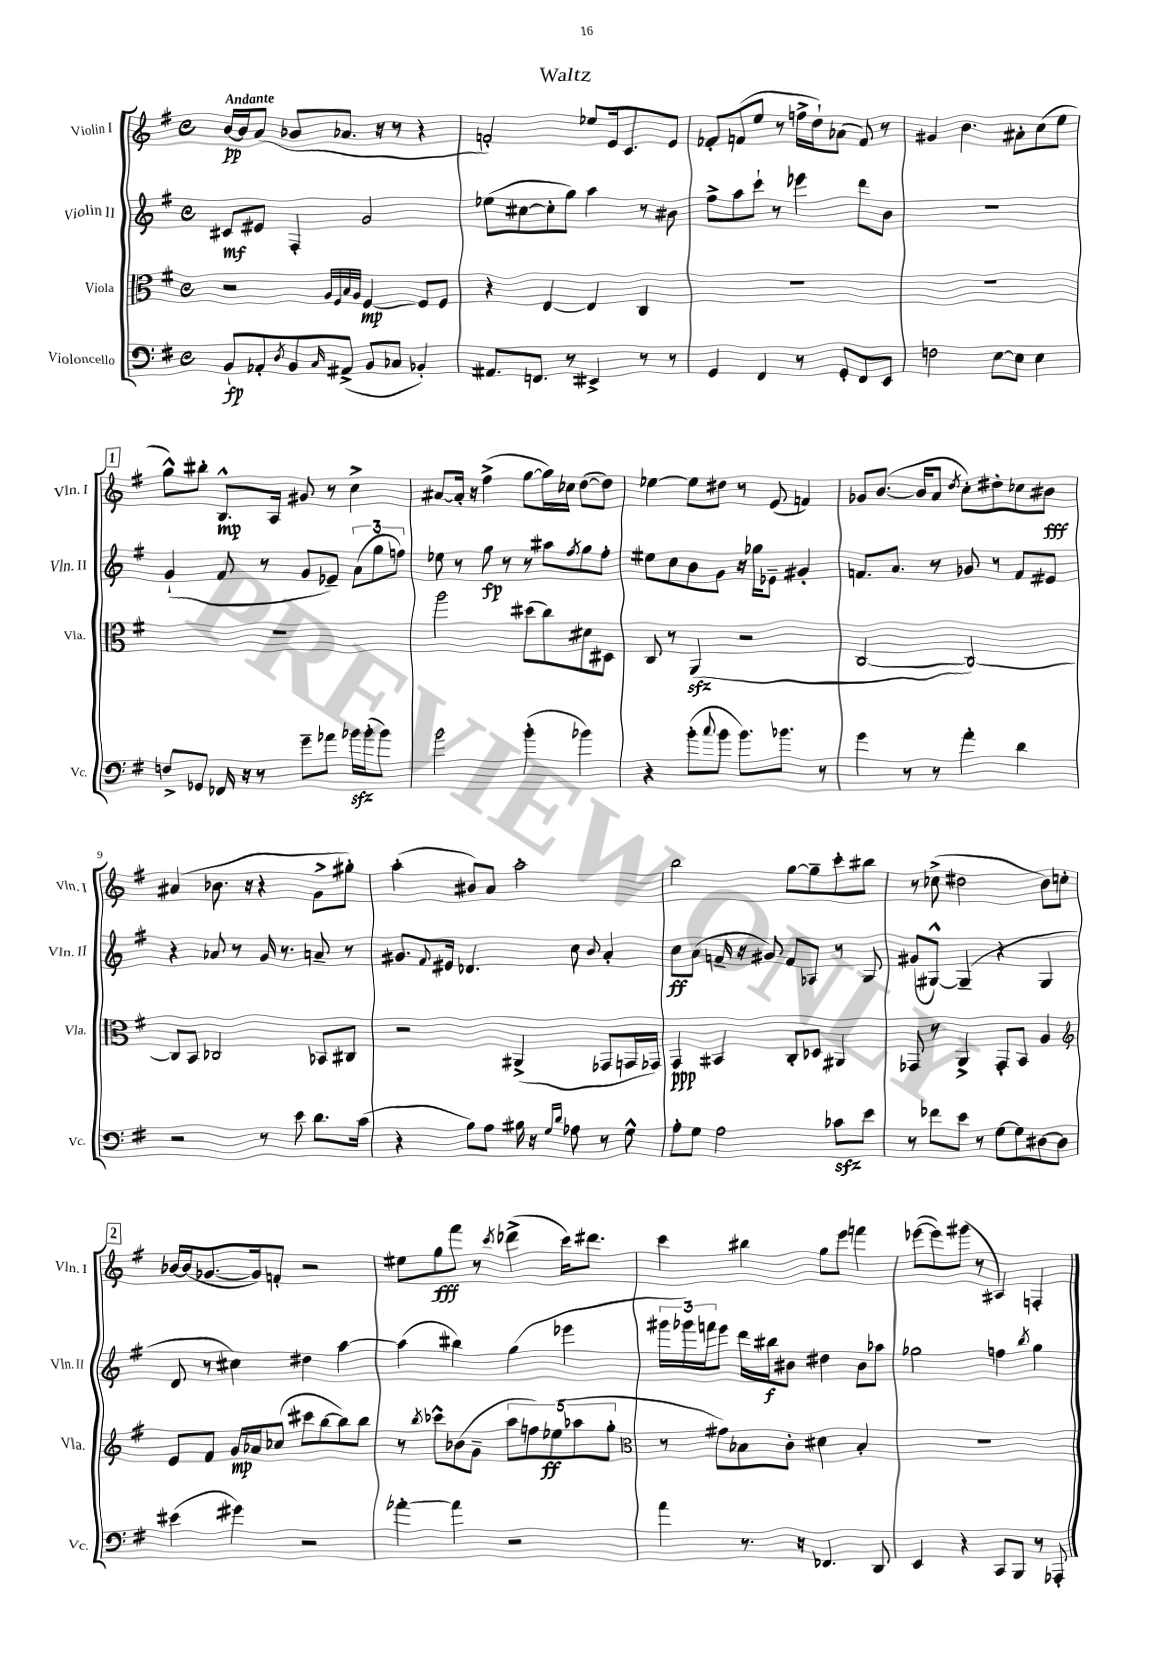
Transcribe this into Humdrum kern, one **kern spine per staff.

**kern	**dynam	**kern	**dynam	**kern	**dynam	**kern	**dynam
*part4	*part4	*part3	*part3	*part2	*part2	*part1	*part1
*staff4	*staff4	*staff3	*staff3	*staff2	*staff2	*staff1	*staff1
*I"Violoncello	*	*I"Viola	*	*I"Violin II	*	*I"Violin I	*
*I'Vc.	*	*I'Vla.	*	*I'Vln. II	*	*I'Vln. I	*
*clefF4	*	*clefC3	*	*clefG2	*	*clefG2	*
*k[f#]	*	*k[f#]	*	*k[f#]	*	*k[f#]	*
*M4/4	*	*M4/4	*	*M4/4	*	*M4/4	*
*met(c)	*	*met(c)	*	*met(c)	*	*met(c)	*
=1	=1	=1	=1	=1	=1	=1	=1
!	!	!	!	!	!	!LO:TX:a:B:t=Andante	!
8BB`/L	fp	2r	.	8c#X/L	mf	[16b/LL	pp
.	.	.	.	.	.	16b/J]	.
8AA-X'/	.	.	.	8e#X/J	.	(8a/J	.
8qD/	.	.	.	.	.	.	.
8BB/	.	.	.	4F#'/	.	8b-X/L	.
16qqC/	.	.	.	.	.	.	.
(8AA#X^/J	.	.	.	.	.	8.a-X/J	.
.	.	32qqA/LLL	.	.	.	.	.
.	.	32qqF#/	.	.	.	.	.
.	.	32qqB/	.	.	.	.	.
.	.	32qqA/JJJ	.	.	.	.	.
8BB/L	.	[4F#/	mp	2g/	.	.	.
.	.	.	.	.	.	16r	.
8C-X/J	.	.	.	.	.	8r	.
4BB-X'/)	.	8F#/L]	.	.	.	4r	.
.	.	8F#/J	.	.	.	.	.
=2	=2	=2	=2	=2	=2	=2	=2
8.AA#X/L	.	4r	.	(8ee-X\L	.	2fn'/)	.
.	.	.	.	[8cc#X\	.	.	.
8.FFn/J	.	.	.	.	.	.	.
.	.	[4E/	.	8cc#'\]	.	.	.
8r	.	.	.	8gg\J)	.	.	.
4EE#X^/	.	4E/]	.	4aa\	.	8ee-X/L	.
.	.	.	.	.	.	16e/k	.
.	.	.	.	.	.	8.c/	.
8r	.	4C/	.	8r	.	.	.
8r	.	.	.	8b#X\	.	8e/J	.
=3	=3	=3	=3	=3	=3	=3	=3
4GG/	.	1r	.	8ff#^\L	.	8f-X'/L	.
.	.	.	.	8aa\	.	(8fn/	.
4FF#/	.	.	.	8ccc`\J	.	8ee/J	.
.	.	.	.	8r	.	8r	.
8r	.	.	.	4eee-X\	.	16ffn^\LL	.
.	.	.	.	.	.	16dd`\J)	.
8GG'/L	.	.	.	.	.	(8a-X\J	.
8FF#/	.	.	.	8ddd\L	.	8f/)	.
8EE/J	.	.	.	8b\J	.	8r	.
=4	=4	=4	=4	=4	=4	=4	=4
2Fn\	.	1r	.	1r	.	4g#X/	.
.	.	.	.	.	.	4.b\	.
[8E\L	.	.	.	.	.	.	.
8E\J]	.	.	.	.	.	8a#X'\L	.
4E\	.	.	.	.	.	(8cc\	.
.	.	.	.	.	.	8ee\J	.
!!LO:LB:g=z
!!LO:REH:place=s1:t=1
=5	=5	=5	=5	=5	=5	=5	=5
8Fn^/L	.	1r	.	(4g`/	.	8gg^^\L)	.
8GG-X/J	.	.	.	.	.	8bb#X'\J	.
16FF-X/	.	.	.	8f#/	.	8.B^^/L	mp
16r	.	.	.	.	.	.	.
8r	.	.	.	8r	.	.	.
.	.	.	.	.	.	16A/Jk	.
8g~\L	.	.	.	8g/L	.	8g#X/	.
8a-X\J	.	.	.	8e-X~/J)	.	8r	.
16b-Xzz\LL	.	.	.	(12a\L	.	4cc^\	.
(16b-'\J	.	.	.	.	.	.	.
.	.	.	.	12gg\	.	.	.
8b-\J)	.	.	.	.	.	.	.
.	.	.	.	12ffn\J)	.	.	.
=6	=6	=6	=6	=6	=6	=6	=6
2b\	.	2aa\	.	8ee-X\	.	[8a#X/L	.
.	.	.	.	8r	.	16a#'/Jk]	.
.	.	.	.	.	.	16r	.
.	.	.	.	8gg\	fp	(4ff#^\	.
.	.	.	.	8r	.	.	.
(4b'\	.	(8dd#X\L	.	8r	.	[8gg\L	.
.	.	8cc\)	.	8aa#X\L	.	16gg\L])	.
.	.	.	.	.	.	16cc-X\JJ	.
.	.	.	.	8qff#/	.	.	.
4b-X\)	.	8d#X\	.	8gg\	.	([8dd\L	.
.	.	8D#X\J	.	8ff#'\J	.	8dd\J])	.
=7	=7	=7	=7	=7	=7	=7	=7
4r	.	8C/	.	8ee#X\L	.	[4ee-X\	.
.	.	8r	.	8cc\	.	.	.
(8b'\L	.	(4AAzz/	.	8b\	.	8ee-\L]	.
8qqcc/	.	.	.	.	.	.	.
8b\J	.	.	.	8g\J	.	8dd#X\J	.
8.b\L)	.	2r	.	16r	.	8r	.
.	.	.	.	16gg-X\KL	.	.	.
.	.	.	.	8e-X~\J	.	(8e/	.
8.b-X\J	.	.	.	.	.	.	.
.	.	.	.	4g#X'/	.	4fn/)	.
8r	.	.	.	.	.	.	.
=8	=8	=8	=8	=8	=8	=8	=8
4g\	.	[2C/	.	8.fn/L	.	8g-X/L	.
.	.	.	.	.	.	([8.b/J	.
.	.	.	.	8.a/J	.	.	.
8r	.	.	.	.	.	.	.
.	.	.	.	.	.	16b/KL]	.
8r	.	.	.	8r	.	8a/J	.
.	.	.	.	.	.	8qdd/	.
4a'\	.	2C/_)	.	8g-X/	.	8cc'\L)	.
.	.	.	.	8r	.	8dd#X'\	.
4d\	.	.	.	8f/L	.	8cc-X\	.
.	.	.	.	8e#X/J	.	8b#X\J	fff
!!LO:LB:g=z
=9	=9	=9	=9	=9	=9	=9	=9
2r	.	8C/L]	.	4r	.	(4a#X/	.
.	.	8BB/J	.	.	.	.	.
.	.	2C-X/	.	8a-X/	.	8.b-X\	.
.	.	.	.	8r	.	.	.
.	.	.	.	.	.	16r	.
8r	.	.	.	16g/	.	4r	.
.	.	.	.	8.r	.	.	.
8e\	.	.	.	.	.	.	.
8.d\L	.	8BB-X/L	.	8an~/	.	8g^\L	.
.	.	8C#X/J	.	8r	.	8gg#X'\J)	.
(16c\Jk	.	.	.	.	.	.	.
=10	=10	=10	=10	=10	=10	=10	=10
4r	.	2r	.	8.g#X/L	.	(4aa'\	.
.	.	.	.	8qqf#/	.	.	.
.	.	.	.	16e#X/Jk	.	.	.
8B\L)	.	.	.	4.d-X/	.	8b#X/L)	.
8A\J	.	.	.	.	.	8a/J	.
16B#X\	.	(4AA#X^/	.	.	.	2aa'\	.
16r	.	.	.	.	.	.	.
16qqG/LL	.	.	.	.	.	.	.
16qqd/JJ	.	.	.	.	.	.	.
8A-X\	.	.	.	8cc\	.	.	.
.	.	.	.	8qqb/	.	.	.
8r	.	8GG-X/L	.	4a'/	.	.	.
8G^^\	.	16GGn/L	.	.	.	.	.
.	.	16GG-X/JJ)	.	.	.	.	.
=11	=11	=11	=11	=11	=11	=11	=11
8A'\L	.	4GG/	ppp	8cc\L	ff	2bb\	.
8G\J	.	.	.	(8a\J	.	.	.
2A\	.	4BB#X/	.	16fn~/	.	.	.
.	.	.	.	16r	.	.	.
.	.	.	.	8g#X/)	.	.	.
.	.	8C'/L	.	8f/L	.	[8gg\L	.
.	.	8D-X/J	.	8A-X/J	.	8gg~\]	.
8c-Xzz\L	.	4AA#X/	.	8r	.	8ccc'\	.
8e\J	.	.	.	8G/	.	8bb#X\J	.
=12	=12	=12	=12	=12	=12	=12	=12
8r	.	8GG-X/	.	(8g#X/L	.	8r	.
8f-X\L	.	8r	.	[8G#X^^/J)	.	(8cc-X^\	.
8e\J	.	4AA^/	.	(4G#~/]	.	2dd#X\	.
8r	.	.	.	.	.	.	.
[8G\L	.	8GG-'/L	.	4r	.	.	.
8G\]	.	8BB/J	.	.	.	.	.
[8D#X\	.	4A/	.	4G#/	.	8b\L)	.
8D#\J]	.	.	.	.	.	8ccn'\J	.
!!LO:LB:g=z
!!LO:REH:place=s1:t=2
=13	=13	=13	=13	=13	=13	=13	=13
*	*	*clefG2	*	*	*	*	*
(4e#X\	.	8e/L	.	8d/	.	[16b-X/LL	.
.	.	.	.	.	.	(16b-/J]	.
.	.	8f#/J	.	8r	.	[8.g-X/	.
4g#X\)	.	16g/LL	mp	4cc#X\)	.	.	.
.	.	16a-X/J	.	.	.	16g-/k])	.
.	.	(8cc-X/J	.	.	.	8fn'/J	.
2r	.	8ccc#X\L	.	4dd#X\	.	2r	.
.	.	[8bb\	.	.	.	.	.
.	.	8bb\])	.	[4aa\	.	.	.
.	.	8bb\J	.	.	.	.	.
=14	=14	=14	=14	=14	=14	=14	=14
[4a-X'\	.	8r	.	(4aa\]	.	8ee#X\L	.
.	.	8qbb/	.	.	.	.	.
.	.	8ccc-X^^\L	.	.	.	8gg\	fff
4a-\]	.	(8b-X\	.	4bb#X\)	.	8fff#\J	.
.	.	8g~\J	.	.	.	8r	.
.	.	.	.	.	.	8qccc/	.
2r	.	10aa\L	.	(4gg\	.	(4ddd-X^\	.
.	.	10ffn\)	.	.	.	.	.
.	.	(10ee-X\	ff	.	.	.	.
.	.	.	.	4eee-X\	.	16ccc\KL)	.
.	.	10aa-X\	.	.	.	.	.
.	.	.	.	.	.	8.ddd#X\J	.
.	.	10gg'\J	.	.	.	.	.
=15	=15	=15	=15	=15	=15	=15	=15
*	*	*clefC3	*	*	*	*	*
4a\	.	8r	.	24ggg#X\LL	.	4ccc\	.
.	.	.	.	24ggg-X\)	.	.	.
.	.	.	.	24fffn\J	.	.	.
.	.	8g#X\L)	.	8eee\J	.	.	.
8.r	.	8B-X\	.	16ddd\LL	.	4bb#X\	.
.	.	.	.	16bb#X\J	f	.	.
.	.	8c'\J	.	8b#X\J	.	.	.
16r	.	.	.	.	.	.	.
4.FF-X/	.	4d#X\	.	4dd#X\	.	8gg\L	.
.	.	.	.	.	.	8eee\J	.
.	.	4B-'/	.	8b#\L	.	4fffn\	.
8DD/	.	.	.	8aa-X\J	.	.	.
=16	=16	=16	=16	=16	=16	=16	=16
4EE/	.	1r	.	2gg-X\	.	([8eee-X\L	.
.	.	.	.	.	.	8eee-\])	.
4r	.	.	.	.	.	(8ggg#X\J	.
.	.	.	.	.	.	8r	.
8CC/L	.	.	.	4ffn\	.	4A#X/)	.
8BBB/J	.	.	.	.	.	.	.
.	.	.	.	8qbb/	.	.	.
8r	.	.	.	4gg-\	.	4Fn'/	.
8AAA-X'/	.	.	.	.	.	.	.
==	==	==	==	==	==	==	==
*-	*-	*-	*-	*-	*-	*-	*-
